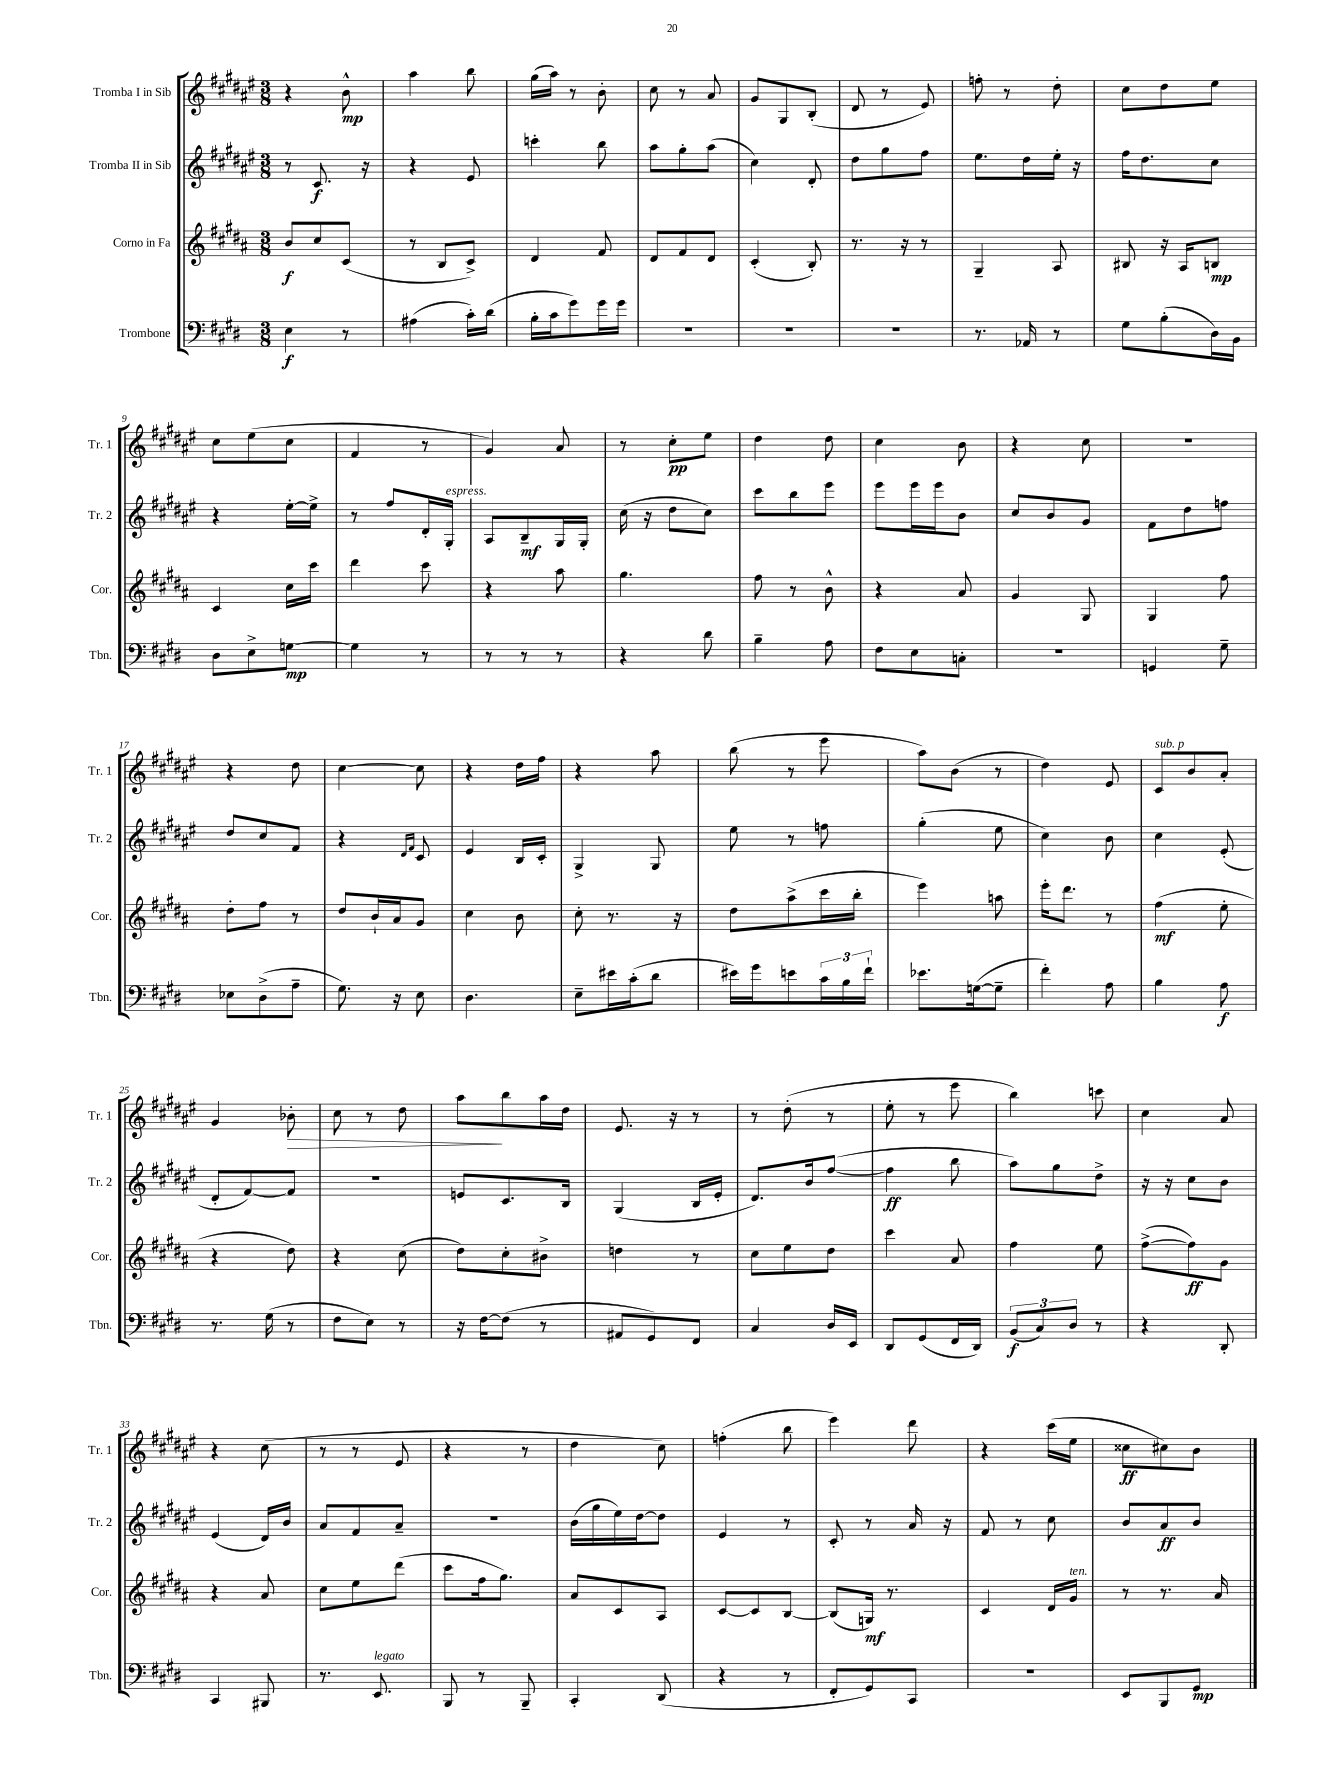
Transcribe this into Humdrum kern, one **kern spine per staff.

**kern	**dynam	**kern	**dynam	**kern	**dynam	**kern	**dynam
*part4	*part4	*part3	*part3	*part2	*part2	*part1	*part1
*staff4	*staff4	*staff3	*staff3	*staff2	*staff2	*staff1	*staff1
*I"Trombone	*	*I"Corno in Fa	*	*I"Tromba II in Sib	*	*I"Tromba I in Sib	*
*I'Tbn.	*	*I'Cor.	*	*I'Tr. 2	*	*I'Tr. 1	*
*clefF4	*	*clefG2	*	*clefG2	*	*clefG2	*
*k[f#c#g#d#]	*	*k[f#c#g#d#a#]	*	*k[f#c#g#d#a#e#]	*	*k[f#c#g#d#a#e#]	*
*M3/8	*	*M3/8	*	*M3/8	*	*M3/8	*
=1	=1	=1	=1	=1	=1	=1	=1
4E\	f	8b/L	f	8r	.	4r	.
.	.	8cc#/	.	8.c#/	f	.	.
8r	.	(8c#/J	.	.	.	8b^^\	mp
.	.	.	.	16r	.	.	.
=2	=2	=2	=2	=2	=2	=2	=2
(4A#X\	.	8r	.	4r	.	4aa#\	.
.	.	8B/L	.	.	.	.	.
16c#'\LL)	.	8c#^/J)	.	8e#/	.	8bb\	.
(16d#\JJ	.	.	.	.	.	.	.
=3	=3	=3	=3	=3	=3	=3	=3
16B'\LL	.	4d#/	.	4cccn'\	.	(16gg#\LL	.
16c#\J	.	.	.	.	.	16aa#\JJ)	.
8g#\)	.	.	.	.	.	8r	.
16g#\L	.	8f#/	.	8bb\	.	8b'\	.
16g#\JJ	.	.	.	.	.	.	.
=4	=4	=4	=4	=4	=4	=4	=4
4.r	.	8d#/L	.	8aa#\L	.	8cc#\	.
.	.	8f#/	.	8gg#'\	.	8r	.
.	.	8d#/J	.	(8aa#\J	.	8a#/	.
=5	=5	=5	=5	=5	=5	=5	=5
4.r	.	(4c#'/	.	4cc#\)	.	8g#/L	.
.	.	.	.	.	.	8G#/	.
.	.	8B'/)	.	8d#'/	.	(8B'/J	.
=6	=6	=6	=6	=6	=6	=6	=6
4.r	.	8.r	.	8dd#\L	.	8d#/	.
.	.	.	.	8gg#\	.	8r	.
.	.	16r	.	.	.	.	.
.	.	8r	.	8ff#\J	.	8e#/)	.
=7	=7	=7	=7	=7	=7	=7	=7
8.r	.	4G#~/	.	8.ee#\L	.	8ffn'\	.
.	.	.	.	.	.	8r	.
16AA-X/	.	.	.	16dd#\L	.	.	.
8r	.	8A#/	.	16ee#'\JJ	.	8dd#'\	.
.	.	.	.	16r	.	.	.
=8	=8	=8	=8	=8	=8	=8	=8
8G#\L	.	8B#X/	.	16ff#\KL	.	8cc#\L	.
.	.	.	.	8.dd#\	.	.	.
(8B'\	.	16r	.	.	.	8dd#\	.
.	.	16A#/KL	.	.	.	.	.
16D#\L)	.	8Bn/J	mp	8cc#\J	.	8ee#\J	.
16BB\JJ	.	.	.	.	.	.	.
!!LO:LB:g=z
=9	=9	=9	=9	=9	=9	=9	=9
8D#\L	.	4c#/	.	4r	.	8cc#\L	.
8E^\	.	.	.	.	.	(8ee#\	.
[8Gn\J	mp	16cc#\LL	.	[16ee#'\LL	.	8cc#\J	.
.	.	16ccc#\JJ	.	16ee#^\JJ]	.	.	.
=10	=10	=10	=10	=10	=10	=10	=10
4G\]	.	4ddd#\	.	8r	.	4f#/	.
.	.	.	.	8ff#/L	.	.	.
8r	.	8ccc#\	.	16d#'/L	.	8r	.
!	!	!	!	!LO:TX:a:i:t=espress.	!	!	!
.	.	.	.	16G#'/JJ	.	.	.
=11	=11	=11	=11	=11	=11	=11	=11
8r	.	4r	.	8A#/L	.	4g#/)	.
8r	.	.	.	8B~/	mf	.	.
8r	.	8aa#\	.	16G#/L	.	8a#/	.
.	.	.	.	16G#'/JJ	.	.	.
=12	=12	=12	=12	=12	=12	=12	=12
4r	.	4.gg#\	.	(16cc#\	.	8r	.
.	.	.	.	16r	.	.	.
.	.	.	.	8dd#\L	.	8cc#'\L	pp
8d#\	.	.	.	8cc#\J)	.	8ee#\J	.
=13	=13	=13	=13	=13	=13	=13	=13
4B~\	.	8ff#\	.	8ccc#\L	.	4dd#\	.
.	.	8r	.	8bb\	.	.	.
8A\	.	8b^^\	.	8eee#\J	.	8dd#\	.
=14	=14	=14	=14	=14	=14	=14	=14
8F#\L	.	4r	.	8eee#\L	.	4cc#\	.
8E\	.	.	.	16eee#\L	.	.	.
.	.	.	.	16eee#\J	.	.	.
8Cn'\J	.	8a#/	.	8b\J	.	8b\	.
=15	=15	=15	=15	=15	=15	=15	=15
4.r	.	4g#/	.	8cc#/L	.	4r	.
.	.	.	.	8b/	.	.	.
.	.	8G#/	.	8g#/J	.	8cc#\	.
=16	=16	=16	=16	=16	=16	=16	=16
4GGn/	.	4G#/	.	8f#\L	.	4.r	.
.	.	.	.	8dd#\	.	.	.
8G#~\	.	8ff#\	.	8ffn\J	.	.	.
!!LO:LB:g=z
=17	=17	=17	=17	=17	=17	=17	=17
8E-X\L	.	8dd#'\L	.	8dd#/L	.	4r	.
(8D#^\	.	8ff#\J	.	8cc#/	.	.	.
8A~\J	.	8r	.	8f#/J	.	8dd#\	.
=18	=18	=18	=18	=18	=18	=18	=18
8.G#\)	.	8dd#/L	.	4r	.	[4cc#\	.
.	.	16b`/L	.	.	.	.	.
16r	.	16a#/J	.	.	.	.	.
.	.	.	.	16qqd#/LL	.	.	.
.	.	.	.	16qqf#/JJ	.	.	.
8E\	.	8g#/J	.	8c#/	.	8cc#\]	.
=19	=19	=19	=19	=19	=19	=19	=19
4.D#\	.	4cc#\	.	4e#/	.	4r	.
.	.	8b\	.	16B/LL	.	16dd#\LL	.
.	.	.	.	16c#'/JJ	.	16ff#\JJ	.
=20	=20	=20	=20	=20	=20	=20	=20
8E~\L	.	8cc#'\	.	4G#^/	.	4r	.
16e#X\L	.	8.r	.	.	.	.	.
(16c#'\J	.	.	.	.	.	.	.
8d#\J	.	.	.	8G#/	.	8aa#\	.
.	.	16r	.	.	.	.	.
=21	=21	=21	=21	=21	=21	=21	=21
16e#X\LL)	.	8dd#\L	.	8ee#\	.	(8bb\	.
16g#\J	.	.	.	.	.	.	.
8en\	.	(8aa#^\	.	8r	.	8r	.
24c#\L	.	16ccc#\L	.	8ffn\	.	8eee#\	.
24B\	.	.	.	.	.	.	.
.	.	16bb'\JJ	.	.	.	.	.
24f#`\JJ	.	.	.	.	.	.	.
=22	=22	=22	=22	=22	=22	=22	=22
8.e-X\L	.	4eee\)	.	(4gg#'\	.	8aa#\L)	.
.	.	.	.	.	.	(8b\J	.
([16Gn\k	.	.	.	.	.	.	.
8G~\J]	.	8aan\	.	8ee#\	.	8r	.
=23	=23	=23	=23	=23	=23	=23	=23
4f#'\)	.	16eee'\KL	.	4cc#\)	.	4dd#\)	.
.	.	8.ddd#\J	.	.	.	.	.
8A\	.	8r	.	8b\	.	8e#/	.
=24	=24	=24	=24	=24	=24	=24	=24
!	!	!	!	!	!	!LO:TX:a:i:t=sub. p	!
4B\	.	(4ff#\	mf	4cc#\	.	8c#/L	.
.	.	.	.	.	.	8b/	.
8A\	f	8ee'\	.	(8e#'/	.	8a#'/J	.
!!LO:LB:g=z
=25	=25	=25	=25	=25	=25	=25	=25
8.r	.	4r	.	8d#'/L	.	4g#/	.
.	.	.	.	[8f#/)	.	.	.
(16G#\	.	.	.	.	.	.	.
!	!	!	!	!	!	!	!LO:HP:b
8r	.	8dd#\)	.	8f#/J]	.	8b-X'\	>
=26	=26	=26	=26	=26	=26	=26	=26
8F#\L	.	4r	.	4.r	.	8cc#\	.
8E\J)	.	.	.	.	.	8r	.
8r	.	(8cc#\	.	.	.	8dd#\	.
=27	=27	=27	=27	=27	=27	=27	=27
16r	.	8dd#\L)	.	8en/L	.	8aa#\L	.
[16F#\KL	.	.	.	.	.	.	.
(8F#\J]	.	8cc#'\	.	8.c#/	.	8bb\	]
8r	.	8b#X^\J	.	.	.	16aa#\L	.
.	.	.	.	16B/Jk	.	16dd#\JJ	.
=28	=28	=28	=28	=28	=28	=28	=28
8AA#X/L	.	4ddn\	.	(4G#/	.	8.e#/	.
8GG#/)	.	.	.	.	.	.	.
.	.	.	.	.	.	16r	.
8FF#/J	.	8r	.	16B/LL	.	8r	.
.	.	.	.	16e#'/JJ	.	.	.
=29	=29	=29	=29	=29	=29	=29	=29
4C#/	.	8cc#\L	.	8.d#/L)	.	8r	.
.	.	8ee\	.	.	.	(8dd#'\	.
.	.	.	.	16b/k	.	.	.
16D#/LL	.	8dd#\J	.	([8ff#/J	.	8r	.
16EE/JJ	.	.	.	.	.	.	.
=30	=30	=30	=30	=30	=30	=30	=30
8DD#/L	.	4ccc#\	.	4ff#\]	ff	8ee#'\	.
(8GG#/	.	.	.	.	.	8r	.
16FF#/L	.	8a#/	.	8bb\	.	8eee#\	.
16DD#/JJ)	.	.	.	.	.	.	.
=31	=31	=31	=31	=31	=31	=31	=31
(12BB/L	f	4ff#\	.	8aa#\L)	.	4bb\)	.
12C#/)	.	.	.	.	.	.	.
.	.	.	.	8gg#\	.	.	.
12D#/J	.	.	.	.	.	.	.
8r	.	8ee\	.	8dd#^\J	.	8cccn\	.
=32	=32	=32	=32	=32	=32	=32	=32
4r	.	([8ff#^\L	.	16r	.	4cc#\	.
.	.	.	.	16r	.	.	.
.	.	8ff#\])	ff	8cc#\L	.	.	.
8DD#'/	.	8g#\J	.	8b\J	.	8a#/	.
!!LO:LB:g=z
=33	=33	=33	=33	=33	=33	=33	=33
4CC#/	.	4r	.	(4e#/	.	4r	.
8BBB#X/	.	8a#/	.	16d#/LL)	.	(8cc#\	.
.	.	.	.	16b/JJ	.	.	.
=34	=34	=34	=34	=34	=34	=34	=34
8.r	.	8cc#\L	.	8a#/L	.	8r	.
.	.	8ee\	.	8f#/	.	8r	.
!LO:TX:a:i:t=legato	!	!	!	!	!	!	!
8.EE/	.	.	.	.	.	.	.
.	.	(8ddd#\J	.	8a#~/J	.	8e#/	.
=35	=35	=35	=35	=35	=35	=35	=35
8BBB/	.	8ccc#\L	.	4.r	.	4r	.
8r	.	16ff#\k	.	.	.	.	.
.	.	8.gg#\J)	.	.	.	.	.
8BBB~/	.	.	.	.	.	8r	.
=36	=36	=36	=36	=36	=36	=36	=36
4CC#'/	.	8a#/L	.	(16b\LL	.	4dd#\	.
.	.	.	.	16gg#\	.	.	.
.	.	8c#/	.	16ee#\)	.	.	.
.	.	.	.	[16dd#\J	.	.	.
(8DD#/	.	8A#/J	.	8dd#\J]	.	8cc#\)	.
=37	=37	=37	=37	=37	=37	=37	=37
4r	.	[8c#/L	.	4e#/	.	(4ffn'\	.
.	.	8c#/]	.	.	.	.	.
8r	.	[8B/J	.	8r	.	8bb\	.
=38	=38	=38	=38	=38	=38	=38	=38
8FF#'/L	.	(8B/L]	.	8c#'/	.	4eee#\)	.
8GG#/)	.	16Gn/Jk)	mf	8r	.	.	.
.	.	8.r	.	.	.	.	.
8CC#/J	.	.	.	16a#/	.	8ddd#\	.
.	.	.	.	16r	.	.	.
=39	=39	=39	=39	=39	=39	=39	=39
4.r	.	4c#/	.	8f#/	.	4r	.
.	.	.	.	8r	.	.	.
.	.	16d#/LL	.	8cc#\	.	(16ccc#\LL	.
!	!	!LO:TX:a:i:t=ten.	!	!	!	!	!
.	.	16g#/JJ	.	.	.	16ee#\JJ	.
=40	=40	=40	=40	=40	=40	=40	=40
8EE/L	.	8r	.	8b/L	.	8cc##X\L	ff
8BBB/	.	8.r	.	8a#/	ff	8cc#X\)	.
8GG#/J	mp	.	.	8b/J	.	8b\J	.
.	.	16a#/	.	.	.	.	.
==	==	==	==	==	==	==	==
*-	*-	*-	*-	*-	*-	*-	*-
